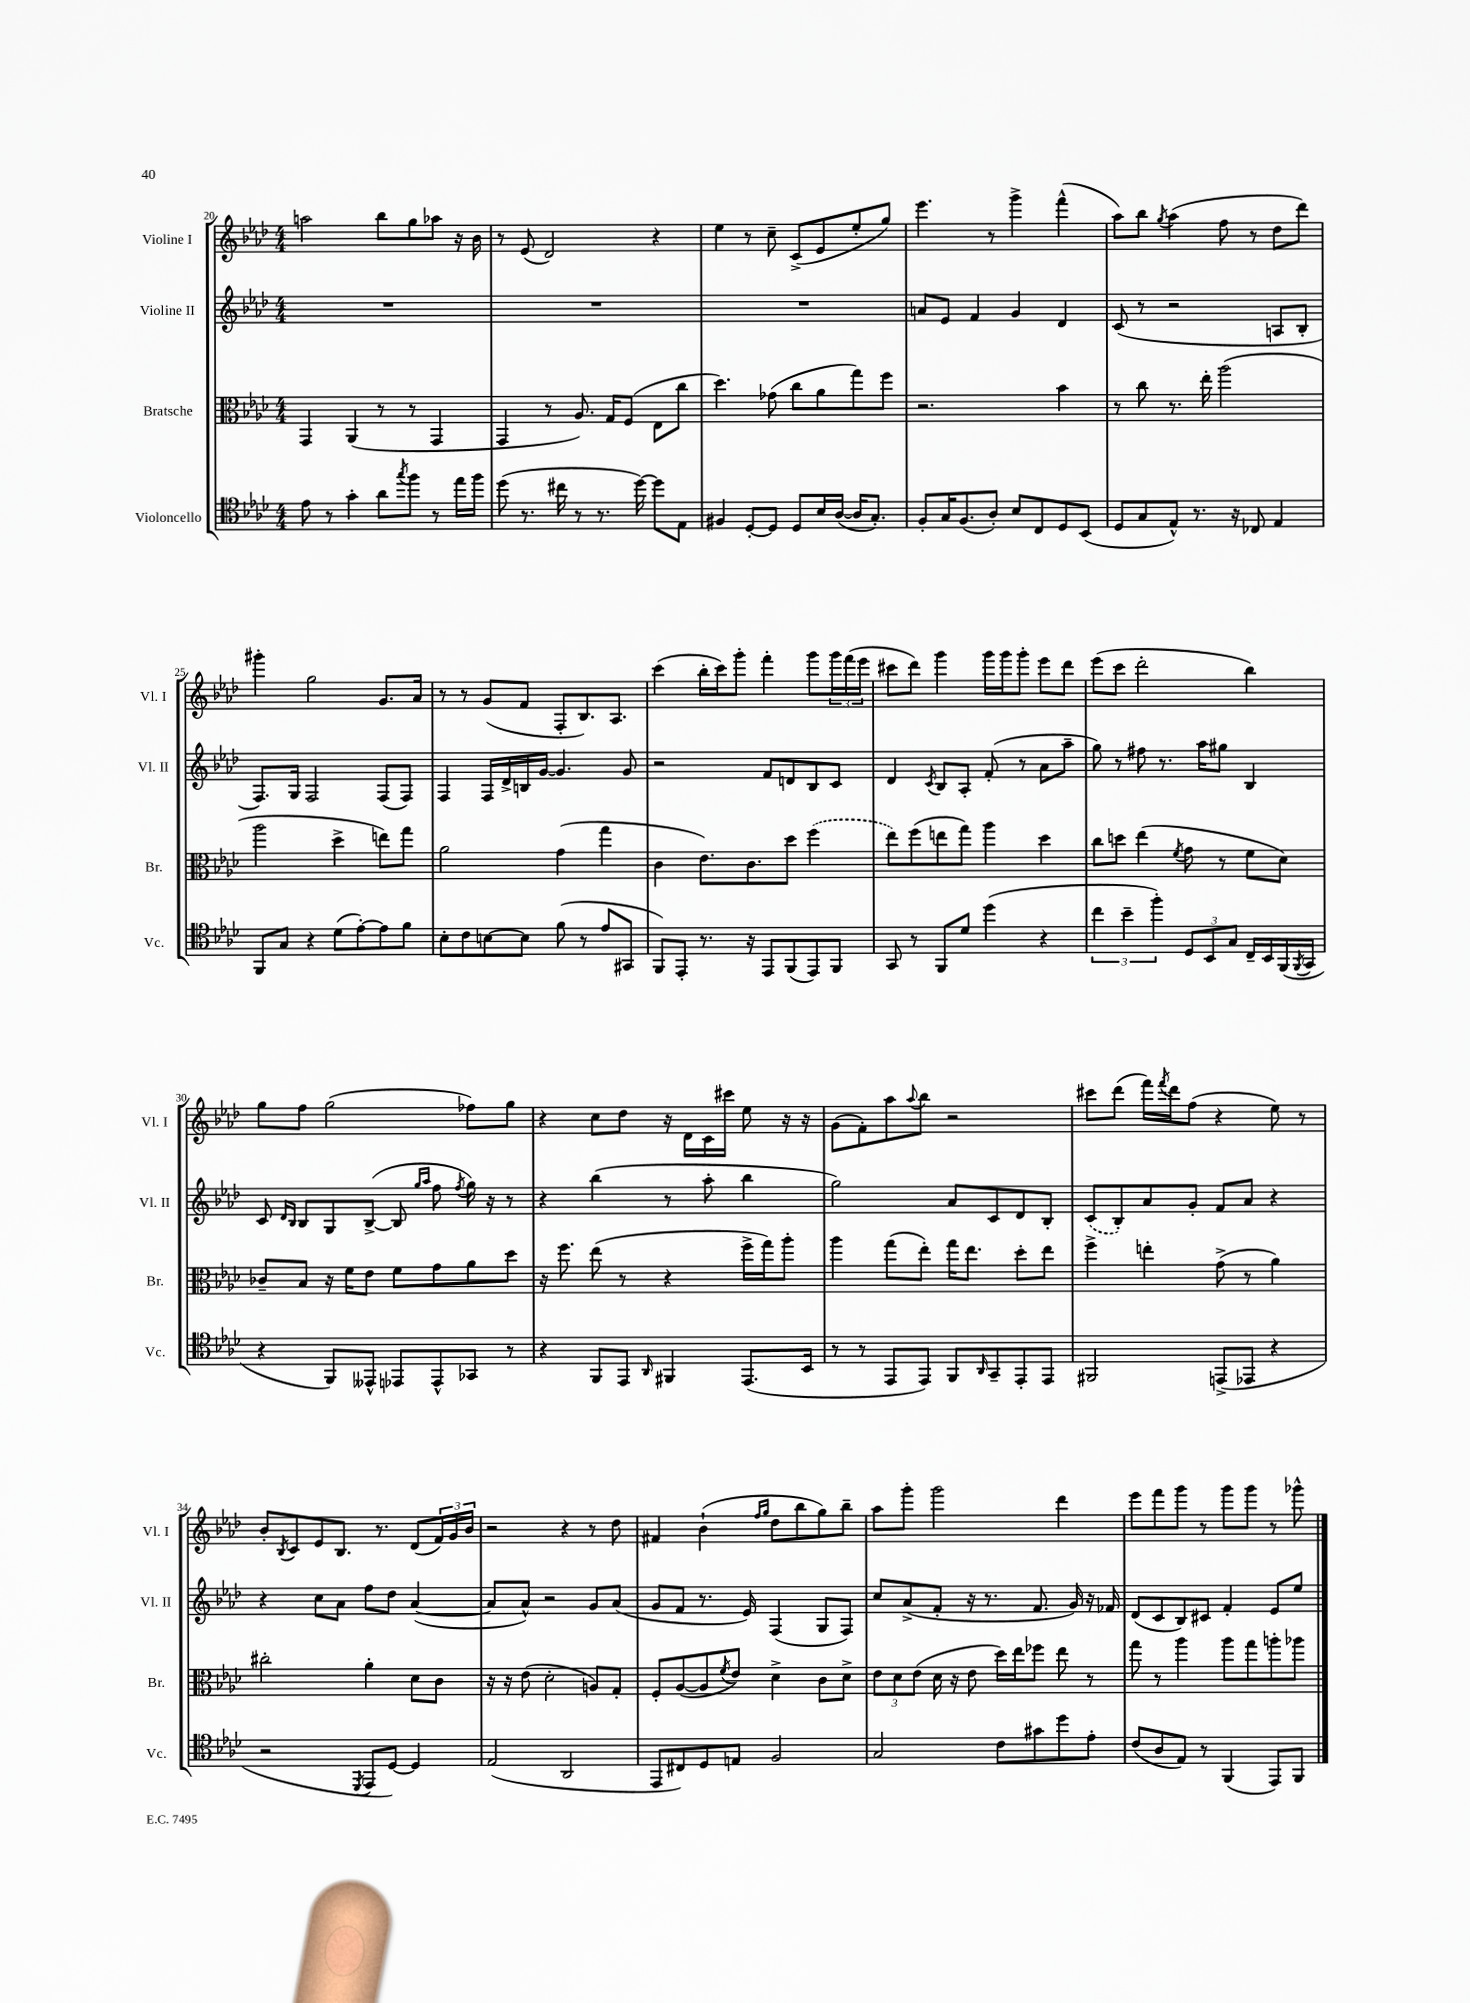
<<
\new StaffGroup <<
\new Staff = "s0" \with { instrumentName = "Violine I" shortInstrumentName = "Vl. I" } {
    \clef treble \key aes \major \numericTimeSignature \time 4/4
    a''2 bes''8 g''8 aes''8 r16 bes'16 |
    r8 ees'8( des'2) r4 |
    ees''4 r8 c''8-- c'8->( ees'8 ees''8-. g''8) |
    ees'''4. r8 g'''4-> f'''4-^( |
    aes''8) bes''8 \acciaccatura { g''8 } aes''4( f''8 r8 des''8 des'''8) |
    gis'''4-. g''2 g'8. aes'16 |
    r8 r8 g'8( f'8 f8-. bes8.) aes8. |
    c'''4( bes''16-. c'''16) g'''8-. f'''4-. g'''8 \tuplet 3/2 { g'''16 f'''16( ees'''16 } |
    cis'''8 des'''8) g'''4 g'''16 g'''16 g'''8-. ees'''8 des'''8 |
    ees'''8( c'''8 des'''2-. bes''4) |
    g''8 f''8 g''2( fes''8) g''8 |
    r4 c''8 des''8 r16 des'16 c'16 cis'''16 ees''8 r16 r16 |
    g'8( f'8-.) aes''8 \appoggiatura { aes''8 } bes''8 r2 |
    cis'''8 des'''8( f'''16) \acciaccatura { f'''8 } des'''16 f''8( r4 ees''8) r8 |
    bes'8-. \acciaccatura { bes8 } c'8 ees'8 bes8. r8. des'8( \tuplet 3/2 { f'16) g'16 bes'16 } |
    r2 r4 r8 des''8 |
    fis'4 bes'4-!( \grace { f''16 g''16 } des''8 bes''8 g''8) bes''8-- |
    aes''8 g'''8-. g'''2 des'''4 |
    ees'''8 f'''8 g'''8 r8 g'''8 g'''8 r8 ges'''8-^ \bar "|." |
}
\new Staff = "s1" \with { instrumentName = "Violine II" shortInstrumentName = "Vl. II" } {
    \clef treble \key aes \major \numericTimeSignature \time 4/4
    R1 |
    R1 |
    R1 |
    a'8 ees'8 f'4 g'4 des'4 |
    c'8( r8 r2 a8 bes8-. |
    f8.) g16 f2 f8( f8) |
    f4 f16 des'16-> b16 g'16~ g'4. g'8 |
    r2 f'8 d'8 bes8 c'8 |
    des'4 \acciaccatura { c'8 } bes8 aes8-. f'8-.( r8 aes'8 aes''8-- |
    g''8) r8 fis''8 r8. aes''16 gis''8 bes4 |
    c'8 \grace { des'16 bes16 } bes8 g8 bes8~->( bes8 \grace { g''16 aes''16 } f''8 \acciaccatura { f''8 } g''16) r16 r8 |
    r4 bes''4( r8 aes''8-. bes''4 |
    g''2) aes'8 c'8 des'8 bes8-. |
    \once \slurDashed c'8( bes8-.) aes'8 g'8-. f'8 aes'8 r4 |
    r4 c''8 aes'8 f''8 des''8 aes'4~( |
    aes'8 aes'8-^) r2 g'8 aes'8( |
    g'8 f'8 r8. ees'16) f4( g8 f8) |
    c''8 aes'8->( f'8-. r16 r8. f'8. g'16) r16 fes'16 |
    des'8( c'8 bes8) cis'8 f'4-. ees'8 ees''8 \bar "|." |
}
\new Staff = "s2" \with { instrumentName = "Bratsche" shortInstrumentName = "Br." } {
    \clef alto \key aes \major \numericTimeSignature \time 4/4
    g,4 aes,4( r8 r8 g,4 |
    g,4 r8 aes8.) g16 f8( ees8 c''8 |
    des''4.) ges'8( c''8 aes'8 g''8) f''8 |
    r2. bes'4 |
    r8 c''8 r8. ees''16-. aes''2( |
    aes''2 des''4-> e''8) g''8 |
    aes'2 g'4( g''4 |
    c'4 ees'8.) c'8. des''8 \once \slurDashed f''4( |
    ees''8) f''8( e''8 g''8) aes''4 des''4 |
    c''8 d''8 ees''4( \acciaccatura { f'8 } g'8 r8 f'8 des'8) |
    ces'8-- bes8 r16 f'16 ees'8 f'8 g'8 aes'8 des''8 |
    r16 f''8. ees''8( r8 r4 f''16-> g''16) aes''8-. |
    aes''4 g''8( ees''8-.) g''16 ees''8. des''8-. ees''8 |
    f''4-> e''4-. g'8->( r8 aes'4) |
    cis''2-. aes'4-. des'8 c'8 |
    r16 r16 ees'8( des'2-. a8) g8-. |
    f8-. aes8~( aes8 \acciaccatura { f'8 } ees'8) des'4-> c'8 des'8-> |
    \tuplet 3/2 { ees'8 des'8 ees'8( } des'16 r16 ees'8 des''16) ees''16 fes''8 ees''8 r8 |
    g''8 r8 aes''4 aes''8 g''8 a''8-. aes''8 \bar "|." |
}
\new Staff = "s3" \with { instrumentName = "Violoncello" shortInstrumentName = "Vc." } {
    \clef tenor \key aes \major \numericTimeSignature \time 4/4
    ees'8 r8 g'4-. aes'8 \acciaccatura { g''8 } f''8 r8 ees''16 f''16 |
    des''8( r8. cis''16 r8 r8. des''16~) des''8 ees8 |
    fis4 des8~-. des8 des8 bes16 aes16~( aes16 g8.-.) |
    f8-. g16 f8.( aes8-.) bes8 c8 des8 bes,8( |
    des8 g8 ees8-^) r8. r16 ces8 ees4 |
    f,8 g8 r4 des'8( ees'8~-.) ees'8 f'8 |
    bes8-. c'8 b8~ b8 f'8( r8 ees'8 gis,8 |
    f,8) ees,8-. r8. r16 ees,8 f,8( ees,8) f,8 |
    g,8 r8 f,8 des'8 des''4( r4 |
    \tuplet 3/2 { c''4 bes'4-- f''4-.) } \tuplet 3/2 { des8 bes,8 g8 } c16-- bes,16 f,16( \acciaccatura { f,8 } g,16 |
    r4 f,8) eeses,8-^ ees,8 ees,8-^ ges,8 r8 |
    r4 f,8 ees,8 \grace { aes,16 } fis,4 ees,8.( bes,16 |
    r8 r8 ees,8 ees,8) f,8 \grace { aes,16 } g,8-- ees,8-. ees,8 |
    fis,2 e,8->( ees,8 r4 |
    r2 \acciaccatura { des,8 } ees,8 des8~) des4 |
    ees2( aes,2 |
    ees,8 cis8) des8 e8 f2 |
    g2 c'8 gis'8 des''8 ees'8-. |
    c'8( aes8 ees8) r8 f,4( ees,8) f,8 \bar "|." |
}
>>
>>
\layout { \context { \Score currentBarNumber = #20 } }
